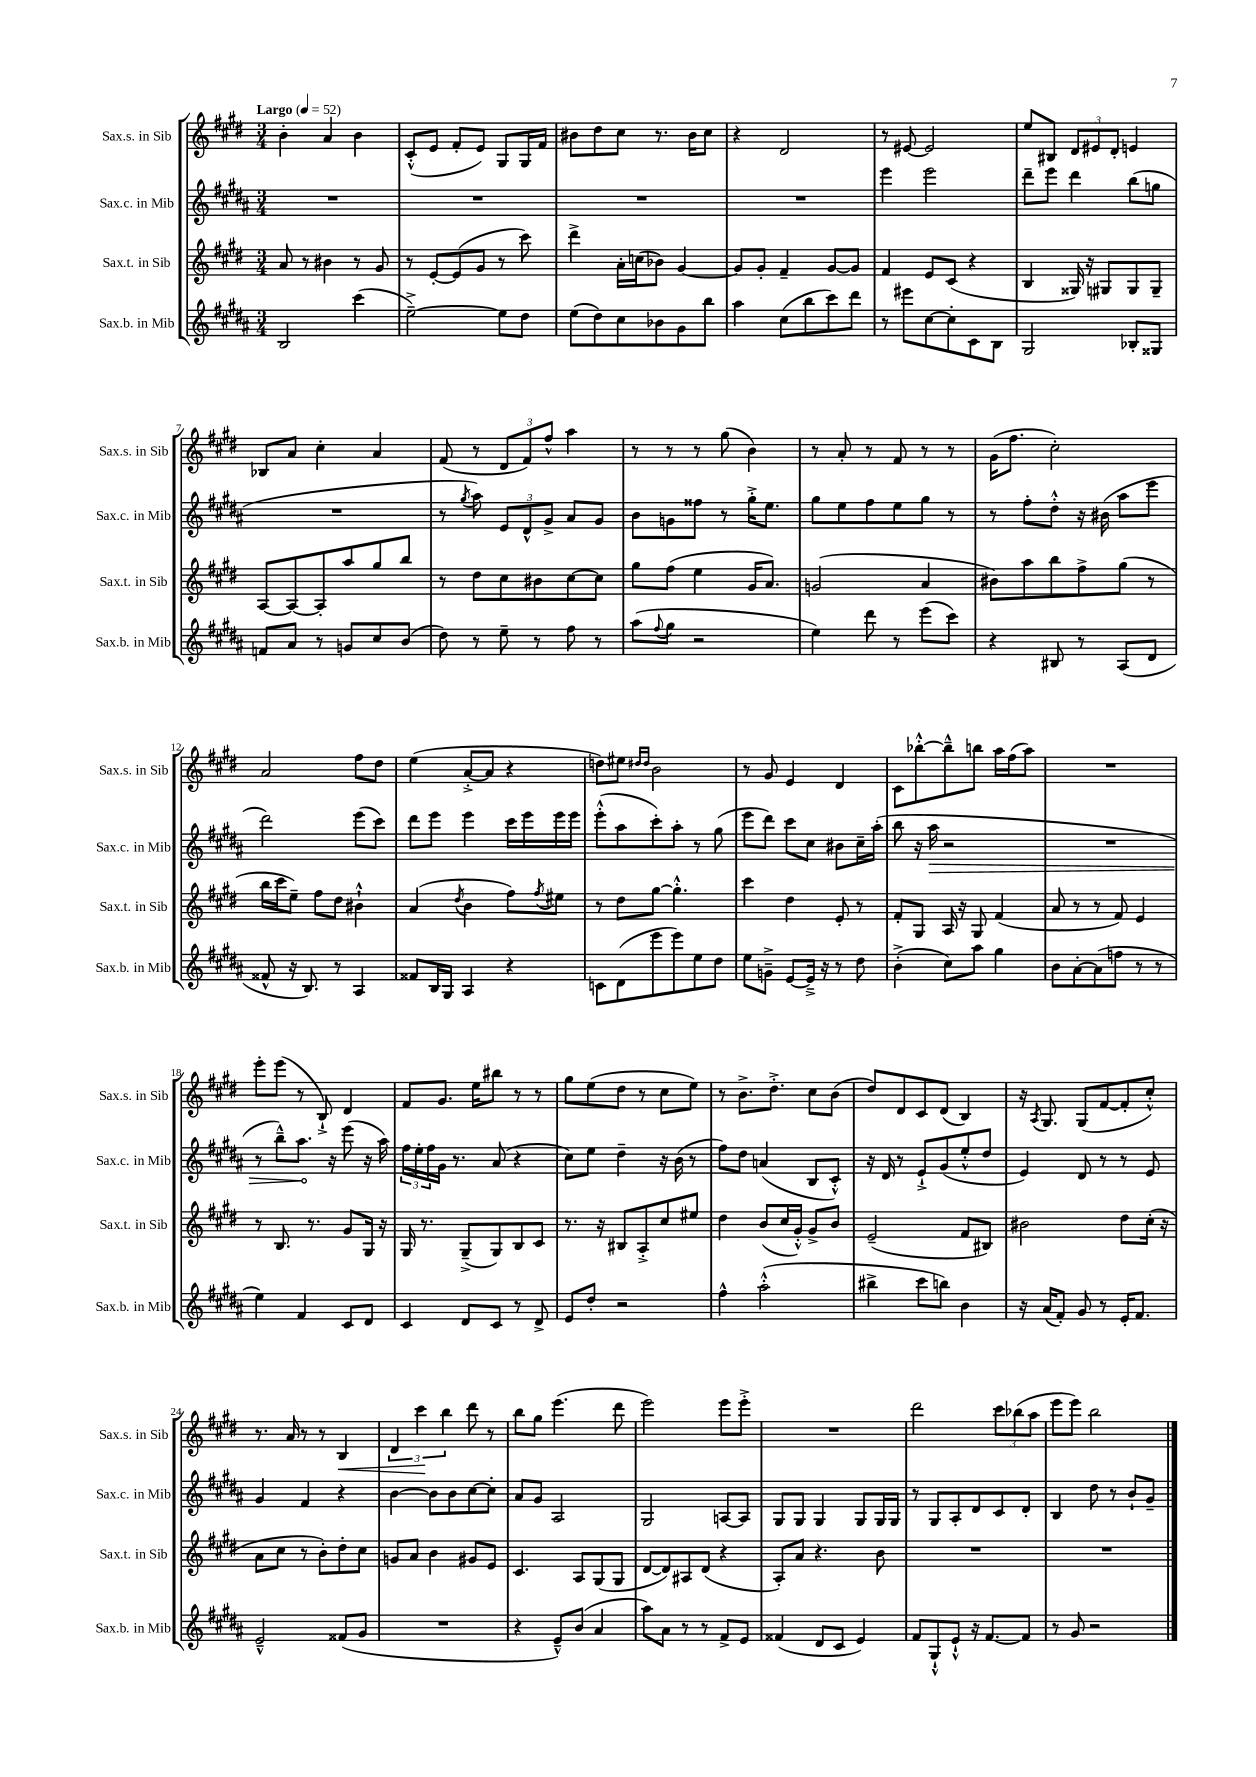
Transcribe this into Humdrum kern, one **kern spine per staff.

**kern	**kern	**kern	**kern
*staff4	*staff3	*staff2	*staff1
*clefG2	*clefG2	*clefG2	*clefG2
*k[f#c#g#d#a#]	*k[f#c#g#d#]	*k[f#c#g#d#a#]	*k[f#c#g#d#]
*M3/4	*M3/4	*M3/4	*M3/4
*MM52	*MM52	*MM52	*MM52
2B/	8a/	2.r	4b'\
.	8r	.	.
.	4b#\	.	4a/
(4ccc#\	8r	.	4b\
.	8g#/	.	.
=	=	=	=
[2ee~^\)	8r	2.r	(8c#'^^/L
.	[8e'/L	.	8e/J
.	(8e/]	.	8f#'/L
.	8g#/J	.	8e/J)
8ee\]L	8r	.	8G#/L
8dd#\J	8ccc#\)	.	16G#/L
.	.	.	16f#/JJ
=	=	=	=
(8ee\L	4ddd#^\	2.r	8b#\L
8dd#\)	.	.	8dd#\
8cc#\	16a'\LL	.	8cc#\J
.	(16cc\J	.	.
8b-\	8b-\J)	.	8.r
8g#\	[4g#/	.	.
.	.	.	16b#\LK
8bb\J	.	.	8cc#\J
=	=	=	=
4aa#\	8g#/]L	2.r	4r
.	8g#'/J	.	.
(8cc#\L	4f#~/	.	2d#/
8bb\	.	.	.
8ccc#\)	[8g#/L	.	.
8ddd#\J	8g#/]J	.	.
=	=	=	=
8r	4f#/	4eee\	8r
8eee#\L	.	.	[8e#/
[8cc#\	8e/L	2eee\	2e#/]
8cc#'\]	(8c#/J	.	.
8c#\	4r	.	.
8B\J	.	.	.
=	=	=	=
2G#/	4B/	8ddd#~\L	8ee/L
.	.	8eee\J	8B#/J
.	16G##/)	4ddd#\	12d#/L
.	16r	.	.
.	.	.	12e#/
.	8G#/L	.	.
.	.	.	12d#'/J
8B-'/L	8G#/	(8bb\L	4e/
8G##/J	8G#~/J	8gg\J	.
=	=	=	=
8f/L	[8A/L	2.r	8B-/L
8a#/J	8A/_	.	8a/J
8r	8A'/]	.	4cc#'\
8g/L	8aa/	.	.
8cc#/	8gg#/	.	4a/
(8b/J	8bb/J	.	.
=	=	=	=
8dd#\)	8r	8r	(8f#/
.	.	8qgg#/	.
8r	8dd#\L	8aa#\)	8r
8ee~\	8cc#\	12e/L	12d#/L
.	.	12d#^^/	12f#/)
8r	8b#\	.	.
.	.	12g#^/J	12ff#^^/J
8ff#\	[8cc#\	8a#/L	4aa\
8r	8cc#\]J	8g#/J	.
=	=	=	=
(8aa#\L	8gg#\L	8b\L	8r
8qqff#/	.	.	.
8gg#\J	(8ff#\J	8g\	8r
2r	4ee\	8ff##\J	8r
.	.	8r	(8gg#\
.	16g#/LK	16gg#'^\LK	4b\)
.	8.a/J)	8.ee\J	.
=	=	=	=
4ee\)	(2g/	8gg#\L	8r
.	.	8ee\	8a'/
8ddd#\	.	8ff#\	8r
8r	.	8ee\	8f#/
(8eee\L	4a/	8gg#\J	8r
8ccc#\J)	.	8r	8r
=	=	=	=
4r	8b#\L)	8r	(16g#\LK
.	.	.	8.ff#\J
.	8aa\	8ff#'\L	.
8B#/	8bb\	8dd#'^^\J	2cc#'\)
8r	8ff#^\	16r	.
.	.	(16b#\	.
(8A#/L	(8gg#\J	8aa#\L	.
8d#/J	8r	8eee\J	.
=	=	=	=
8f##^^/	16bb\LL	2ddd#\)	2a/
.	16ccc#\J	.	.
16r	8ee~\J)	.	.
8.B/)	.	.	.
.	8ff#\L	.	.
8r	8dd#\J	.	.
4A#/	4b#`^^\	(8eee\L	8ff#\L
.	.	8ccc#\J)	8dd#\J
=	=	=	=
8f##/L	(4a/	8ddd#\L	(4ee\
16B/L	.	8eee\J	.
16G#/JJ	.	.	.
.	8qdd#/	.	.
4A#/	4b\	4eee\	[8a'^/L
.	.	.	8a/]J
4r	8ff#\L)	16ccc#\LL	4r
.	.	16eee\	.
.	8qff#/	.	.
.	8ee#\J	16eee\	.
.	.	16eee\JJ	.
=	=	=	=
8c\L	8r	(8eee'^^\L	8dd\L)
(8d#\	8dd#\L	8aa#\	8ee#\J
.	.	.	16qqdd#/LL
.	.	.	16qqdd#/JJ
8eee\	[8gg#\J	8ccc#'\)	2b\
8eee\)	4.gg#'^^\]	8aa#'\J	.
8ee\	.	8r	.
8dd#\J	.	(8gg#\	.
=	=	=	=
8ee\L	4ccc#\	8eee\L	8r
8g~^\J	.	8ddd#\J)	8g#/
[8e/L	4dd#\	8ccc#\L	4e/
16e~^/]Jk	.	8cc#\J	.
16r	.	.	.
8r	8e'/	8b#\L	4d#/
8dd#\	8r	16cc#~\L	.
.	.	(16aa#'\JJ	.
=	=	=	=
(4b'^\	8f#'/L	8bb\	8c#\L
.	8G#/J	16r	[8bb-'^^\
.	.	16aa#\	.
8cc#\L)	16A/	2r	8bb-~^^\]
.	16r	.	.
8aa#\J	8G#/	.	8bb\J
4gg#\	(4f#/	.	16aa\LL
.	.	.	(16ff#\J
.	.	.	8aa\J)
=	=	=	=
8b\L	8a/	2.r	2.r
[8a#'\	8r	.	.
(8a#\]	8r	.	.
8ff\J	8f#/)	.	.
8r	4e/	.	.
8r	.	.	.
=	=	=	=
4ee\)	8r	8r	8eee'\L
.	8.B/	8bb~^^\L)	(8eee\J
4f#/	.	8.aa#\J	8r
.	8.r	.	.
.	.	.	8B`^/)
.	.	16r	.
8c#/L	8g#/L	(8eee\	4d#/
8d#/J	16G#/Jk	16r	.
.	16r	16aa#\)	.
=	=	=	=
4c#/	16G#/	24ff#\LL	8f#/L
.	.	24ee'\	.
.	8.r	.	.
.	.	24ff#\	.
.	.	16g#\JJ	8.g#/J
.	.	8.r	.
8d#/L	(8G#~^/L	.	.
.	.	.	16ee\LK
8c#/J	8G#/)	(8a#/	8bb#\J
8r	8B/	4r	8r
8d#^/	8c#/J	.	8r
=	=	=	=
8e/L	8.r	8cc#\L)	8gg#\L
8dd#'/J	.	8ee\J	(8ee\
.	16r	.	.
2r	8B#/L	4dd#~\	8dd#\J
.	8A'^/	.	8r
.	8cc#/	16r	8cc#\L
.	.	(16b\	.
.	8ee#/J	8r	8ee\J)
=	=	=	=
4ff#^^\	4dd#\	8ff#\L)	8r
.	.	8dd#\J	8.b^\L
(2aa#'^^\	(8b/L	(4a/	.
.	.	.	8.dd#'^\J
.	16cc#/L	.	.
.	16g#'^^/JJ)	.	.
.	8g#^/L	8B/L	8cc#\L
.	8b/J	8c#'^^/J)	(8b\J
=	=	=	=
4bb#^\	(2e~/	16r	8dd#/L)
.	.	16d#/	.
.	.	8r	8d#/
8ccc#\L	.	8e`^/L	8c#/
8bb\J)	.	(8g#/	(8d#/J
4b\	8f#/L	8ee'^^/	4B/)
.	8B#/J)	8dd#/J	.
=	=	=	=
16r	2b#\	4e/)	16r
.	.	.	8qA/
(16a#/LK	.	.	8.G#/
8f#'/J)	.	.	.
8g#/	.	8d#/	(8G#/L
8r	.	8r	[8f#/
16e'/LK	8dd#\L	8r	8f#'/]
8.f#/J	.	.	.
.	(16cc#'\Jk	8e/	8cc#'^^/J)
.	16r	.	.
=	=	=	=
2e~^^/	8a\L	4g#/	8.r
.	8cc#\J	.	.
.	.	.	16a/
.	8r	4f#/	8r
.	8b'\L)	.	8r
(8f##/L	8dd#'\	4r	4B/
8g#/J	8cc#\J	.	.
=	=	=	=
2.r	8g/L	[4b\	6d#/
.	8a/J	.	.
.	.	.	6ccc#\
.	4b\	8b\]L	.
.	.	.	6bb\
.	.	8b\	.
.	8g#/L	[8cc#\	8ddd#\
.	8e/J	8cc#'\]J	8r
=	=	=	=
4r	4.c#/	8a#/L	8bb\L
.	.	8g#/J	8gg#\J
8e~^^/L)	.	2A#/	(4.eee\
(8b/J	8A/L	.	.
4a#/	(8G#/	.	.
.	8G#/J	.	8ddd#\
=	=	=	=
8aa#\L)	[8d#/L	2G#/	2eee\)
8a#\J	8d#/])	.	.
8r	8A#/	.	.
8r	(8d#/J	.	.
8f#^/L	4r	[8A/L	8eee\L
8e/J	.	8A/]J	8eee'^\J
=	=	=	=
(4f##/	8A'/L)	8G#/L	2.r
.	8a/J	8G#/J	.
8d#/L	4.r	4G#/	.
8c#/J	.	.	.
4e/)	.	8G#/L	.
.	8b\	16G#/L	.
.	.	16G#/JJ	.
=	=	=	=
8f#/L	2.r	8r	2ddd#\
8G#`^^/	.	8G#/L	.
8e`^^/J	.	8A#'/	.
16r	.	8d#/	.
[8.f#/L	.	.	.
.	.	8c#/	12ccc#\L
.	.	.	(12bb-\
8f#/]J	.	8d#'/J	.
.	.	.	12aa\J
=	=	=	=
8r	2.r	4B/	8eee\L
8g#/	.	.	8eee\J)
2r	.	8dd#\	2bb\
.	.	8r	.
.	.	8b`/L	.
.	.	8g#~/J	.
==	==	==	==
*-	*-	*-	*-
